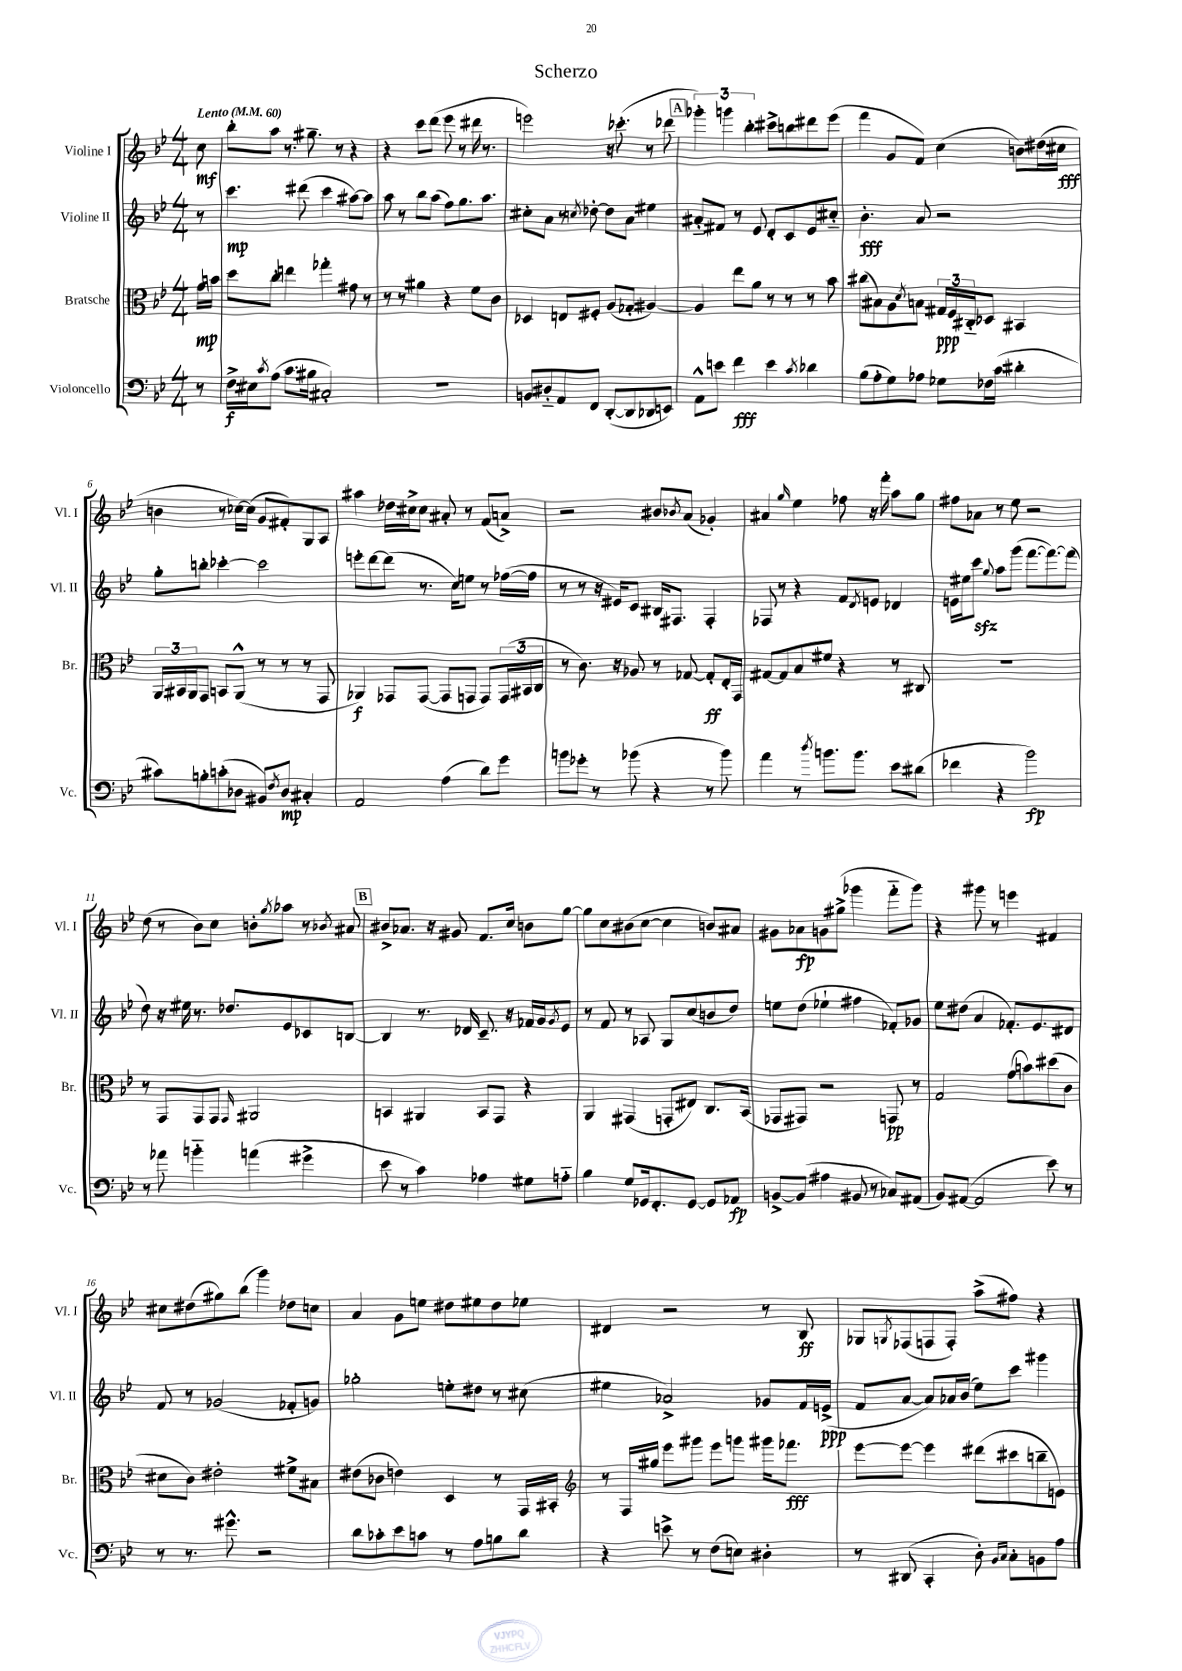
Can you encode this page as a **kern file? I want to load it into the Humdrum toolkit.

**kern	**kern	**kern	**kern
*staff4	*staff3	*staff2	*staff1
*clefF4	*clefC3	*clefG2	*clefG2
*k[b-e-]	*k[b-e-]	*k[b-e-]	*k[b-e-]
*M4/4	*M4/4	*M4/4	*M4/4
*MM60	*MM60	*MM60	*MM60
8r	16g\LL	8r	8cc\
.	16b\JJ	.	.
=	=	=	=
16F^\LL	8dd\L	4.ccc\	8bb-'\L
16E#\J	.	.	.
8qc/	.	.	.
(8A\J	8cc'\J	.	8aa\J
8.c\L	4ee\	.	8.r
.	.	(8ddd#\	.
16B#\Jk	.	.	8.gg#~\
2C#'/)	4gg-'\	4ccc\	.
.	.	.	8r
.	8g#\	[8aa#\L)	4r
.	8r	8aa#\]J	.
=	=	=	=
1r	8r	8aa\	4r
.	8r	8r	.
.	4a#\	8bb-\L	8ccc\L
.	.	(8aa\J	(8ddd\J
.	4r	8ff\L)	8eee-\
.	.	8.gg\	8r
.	8f\L	.	16ddd#\
.	.	8.aa\J	8.r
.	8c\J	.	.
=	=	=	=
8BB/L	4D-/	8cc#'\L	2eee\)
8D#'~/	.	8a\J	.
8AA/	8E/L	8r	.
.	.	8qcc/	.
8FF/J	8F#'/J	[8dd-'\	.
([8DD'/L	(8A/L	8dd-\]L	16r
.	.	.	(8.ccc-'\
8DD/]	8G-'/J	8a\J	.
8DD-/	[4A#/)	4ee#\	8r
8EE/J)	.	.	8ddd-\
=	=	=	=
8AA^^\L	4A#/]	8a#'~/L	6ggg-'\)
8e\J	.	8f#/J	.
.	.	.	6ggg\
4f\	8ee-\L	8r	.
.	.	.	6bb-'\
.	8a\J	8e-/	.
4e\	8r	8d'/L	8ccc#^\L
.	8r	8c/	8bb\
8qc/	.	.	.
4d-\	8r	8e-/	8ddd#\
.	8b-\	8cc#'~/J	(8eee-\J
=	=	=	=
(8B-\L	(8cc#\L	4.b-'\	4fff\
8A'\	8B#\)	.	.
8G\)	8A\	.	8g/L
.	8qd/	.	.
8A-\J	8B\J	8a/	8f/J)
8G-\L	24G#/LL	2r	(4cc\
.	24F/	.	.
.	24C#'~/J	.	.
16F-\L	8D-/J	.	.
(16c\JJ	.	.	.
4d#'\	4BB#/	.	8b\L)
.	.	.	(16dd#\L
.	.	.	16cc#\JJ
=	=	=	=
8c#\L)	24AA/LL	8gg'\L	4b\
.	24BB#/	.	.
.	24AA/J	.	.
8B'\	8GG/J	8bb'\J	.
(8c'\	8BB/L	[4ccc-'\	8r
8D-\J	(8AA^^/J	.	[16cc-\LL)
.	.	.	(16cc-\]JJ
8BB#/L)	8r	2ccc-\]	8g/L
8qF/	.	.	.
8D-/J	8r	.	8f#'/)
4C#'/	8r	.	8G/
.	8GG/	.	8A/J
=	=	=	=
2AA/	4AA-/)	8eee'\L	4aa#\
.	.	[8ddd\	.
.	8GG-/L	(8ddd\]J	16dd-\LL
.	.	.	16cc#^\J
.	([8GG-/J	8.r	8cc#\J
(4A\	8GG-/]L	.	8a#'/
.	.	16cc\LK)	.
.	8GG/J	8ee\J	8r
8d\L)	8GG/L)	8r	(8f/L
8g\J	(24GG/L	([16ff-\LL	8a^/J)
.	24BB#/	.	.
.	.	16ff-\]JJ	.
.	24C/JJ	.	.
=	=	=	=
8b\L	8r	8r	2r
8g-'\J	8.c\)	8r	.
8r	.	16r	.
.	16r	16e#/LK)	.
(8b-\	8A-/	8c/J	.
4r	8r	16B#/LK	8b#/L
.	.	8.F#/J	.
.	.	.	8qb-/
.	[8G-/	.	(8a/J
8r	8G-'/]L	4F#'/	4g-'/)
8b-\)	16E-'/L	.	.
.	16GG/JJ	.	.
=	=	=	=
4a\	[8G#/L	8F-/	4a#/
.	8G#/]	8r	.
.	.	.	16qqgg/
8r	8B-/	4r	4ee-\
8qdd/	.	.	.
8.b\L	8f#/J	.	.
.	4r	8f/L	8ff-\
8.b\J	.	.	.
.	.	8qd/	.
.	.	8e/J	16r
.	.	.	16fff'\
8e-\L	8r	4d-/	8aa\L
(8d#\J	8C#/	.	8gg\J
=	=	=	=
4f-\	1r	16e\LL	8ff#\L
.	.	16ee#\J	.
.	.	8ccc\J	8a-\J
.	.	8qqgg/	.
4r	.	8aa\L	8r
.	.	(8ggg\J	8ee-\
2b-\)	.	[8.fff\L	2r
.	.	8.fff\_)	.
.	.	(8fff\]J	.
=	=	=	=
8r	8r	8dd\)	(8dd\
8a-\	8GG/L	16r	8r
.	.	16ee#\	.
4b'~\	8GG/	8.r	8b-\L)
.	8GG/J	.	8cc\J
.	.	8.dd-/L	.
.	16qqGG/	.	.
(4a\	2AA#/	.	8b'\L
.	.	.	8qgg/
.	.	8e-/	8aa-\J
4g#^\	.	8c-/	8r
.	.	.	8qb-/
.	.	[8B/J	8a#/
=	=	=	=
8e-\	4BB/	4B/]	8b#^/L
8r	.	.	8.a-/J
4c\)	4AA#/	8.r	.
.	.	.	16r
.	.	.	8g#/
.	.	16d-/	.
4A-\	8BB/L	8.c~/	8.f/L
.	8GG/J	.	.
.	.	16r	16cc/Jk
8G#\L	4r	16f-/LL	8b\L
.	.	16g/J	.
.	.	8qg/	.
8A'~\J	.	8e-/J	[8gg\J
=	=	=	=
4B-\	4AA/	8r	8gg\]L
.	.	8f/	8cc\
8G/L	(4GG#/	8r	(8b#\
16GG-/k	.	8A-/	[8cc\J
8.FF'/	.	.	.
.	8GG'/L	8G/L	4cc\]
[8GG-/J	8E#/J)	(8cc/	.
8GG-/]L	8.C/L	8b/	8b/L)
8AA-/J	.	8dd/J)	8a#/J
.	(16BB-/Jk	.	.
=	=	=	=
[8BB^/L	8GG-/L	8ee\L	8g#\L
(8BB/]J	8GG#/J)	(8dd\J	8a-\
4A#\	2r	4ee-`\	8g\
.	.	.	(8gg#^\J
8BB#/	.	4ff#\	4ggg-\
8r	.	.	.
8C-/L)	8GG/	8f-'/L)	8fff'~\L
(8AA#/J	8r	8g-/J	8ggg-\J)
=	=	=	=
8BB-/L)	2G/	8ee-\L	4r
([8AA#/J	.	(8dd#\J	.
2AA#/]	.	4a/	8ggg#\
.	.	.	8r
.	(8g\L	8.f-'/L)	4eee\
.	8b\)	.	.
.	.	8.e-/	.
8e-\)	(8dd#\	.	4f#/
8r	8c\J	8d#/J	.
=	=	=	=
8r	8d#\L	8f/	8cc#\L
8.r	8c\J)	8r	(8dd#\
.	2e#'\	(2g-/	8gg#\)
8.g#^^\	.	.	.
.	.	.	(8bb-\J
2r	.	.	4ggg\)
.	8f#^\L	8f-'/L	8dd-\L
.	8B#\J	8g/J)	8cc\J
=	=	=	=
8d\L	(8e#\L	2gg-'\	4a/
8c-'\	8c-\J	.	.
8e-\	4e\)	.	8g\L
8c\J	.	.	8ee\J
8r	4D/	8ee'\L	8dd#\L
8A\L	.	8dd#\J	8ee#\
8B\	8r	8r	8dd#\
8d\J	16GG/LL	(8cc#\	8ee-\J
.	16BB#'/JJ	.	.
=	=	=	=
*	*clefG2	*	*
4r	8r	4ee#\	4d#/
.	16F/LL	.	.
.	16gg#/JJ	.	.
8e^\	8eee-\L	2a-^/)	2r
8r	8ggg#\J	.	.
(8F\L	8eee-\L	.	.
8E\J)	8ggg\J	.	.
4D#'\	16ggg#\LK	8g-/L	8r
.	8.fff-\J	.	.
.	.	16f/L	8B-/
.	.	(16e^/JJ	.
=	=	=	=
8r	[8eee-\L	8f/L	8G-/L
.	.	.	8qG/
(8DD#/	8eee-\_J	[8a/J	(8F-/
4CC'/	4eee-\]	8a/]L)	8F/
.	.	16a-/L	8F'/J)
.	.	(16b-/JJ	.
8D'\)	(8ddd#\L	8ee-\L)	(8aa^\L
16qqBB-/LL	.	.	.
16qqC/JJ	.	.	.
8C'\L	8ccc#\	8ccc\J	8ff#\J)
8BB\	8bb~\	4ggg#\	4r
8A\J	8e\J)	.	.
==	==	==	==
*-	*-	*-	*-
